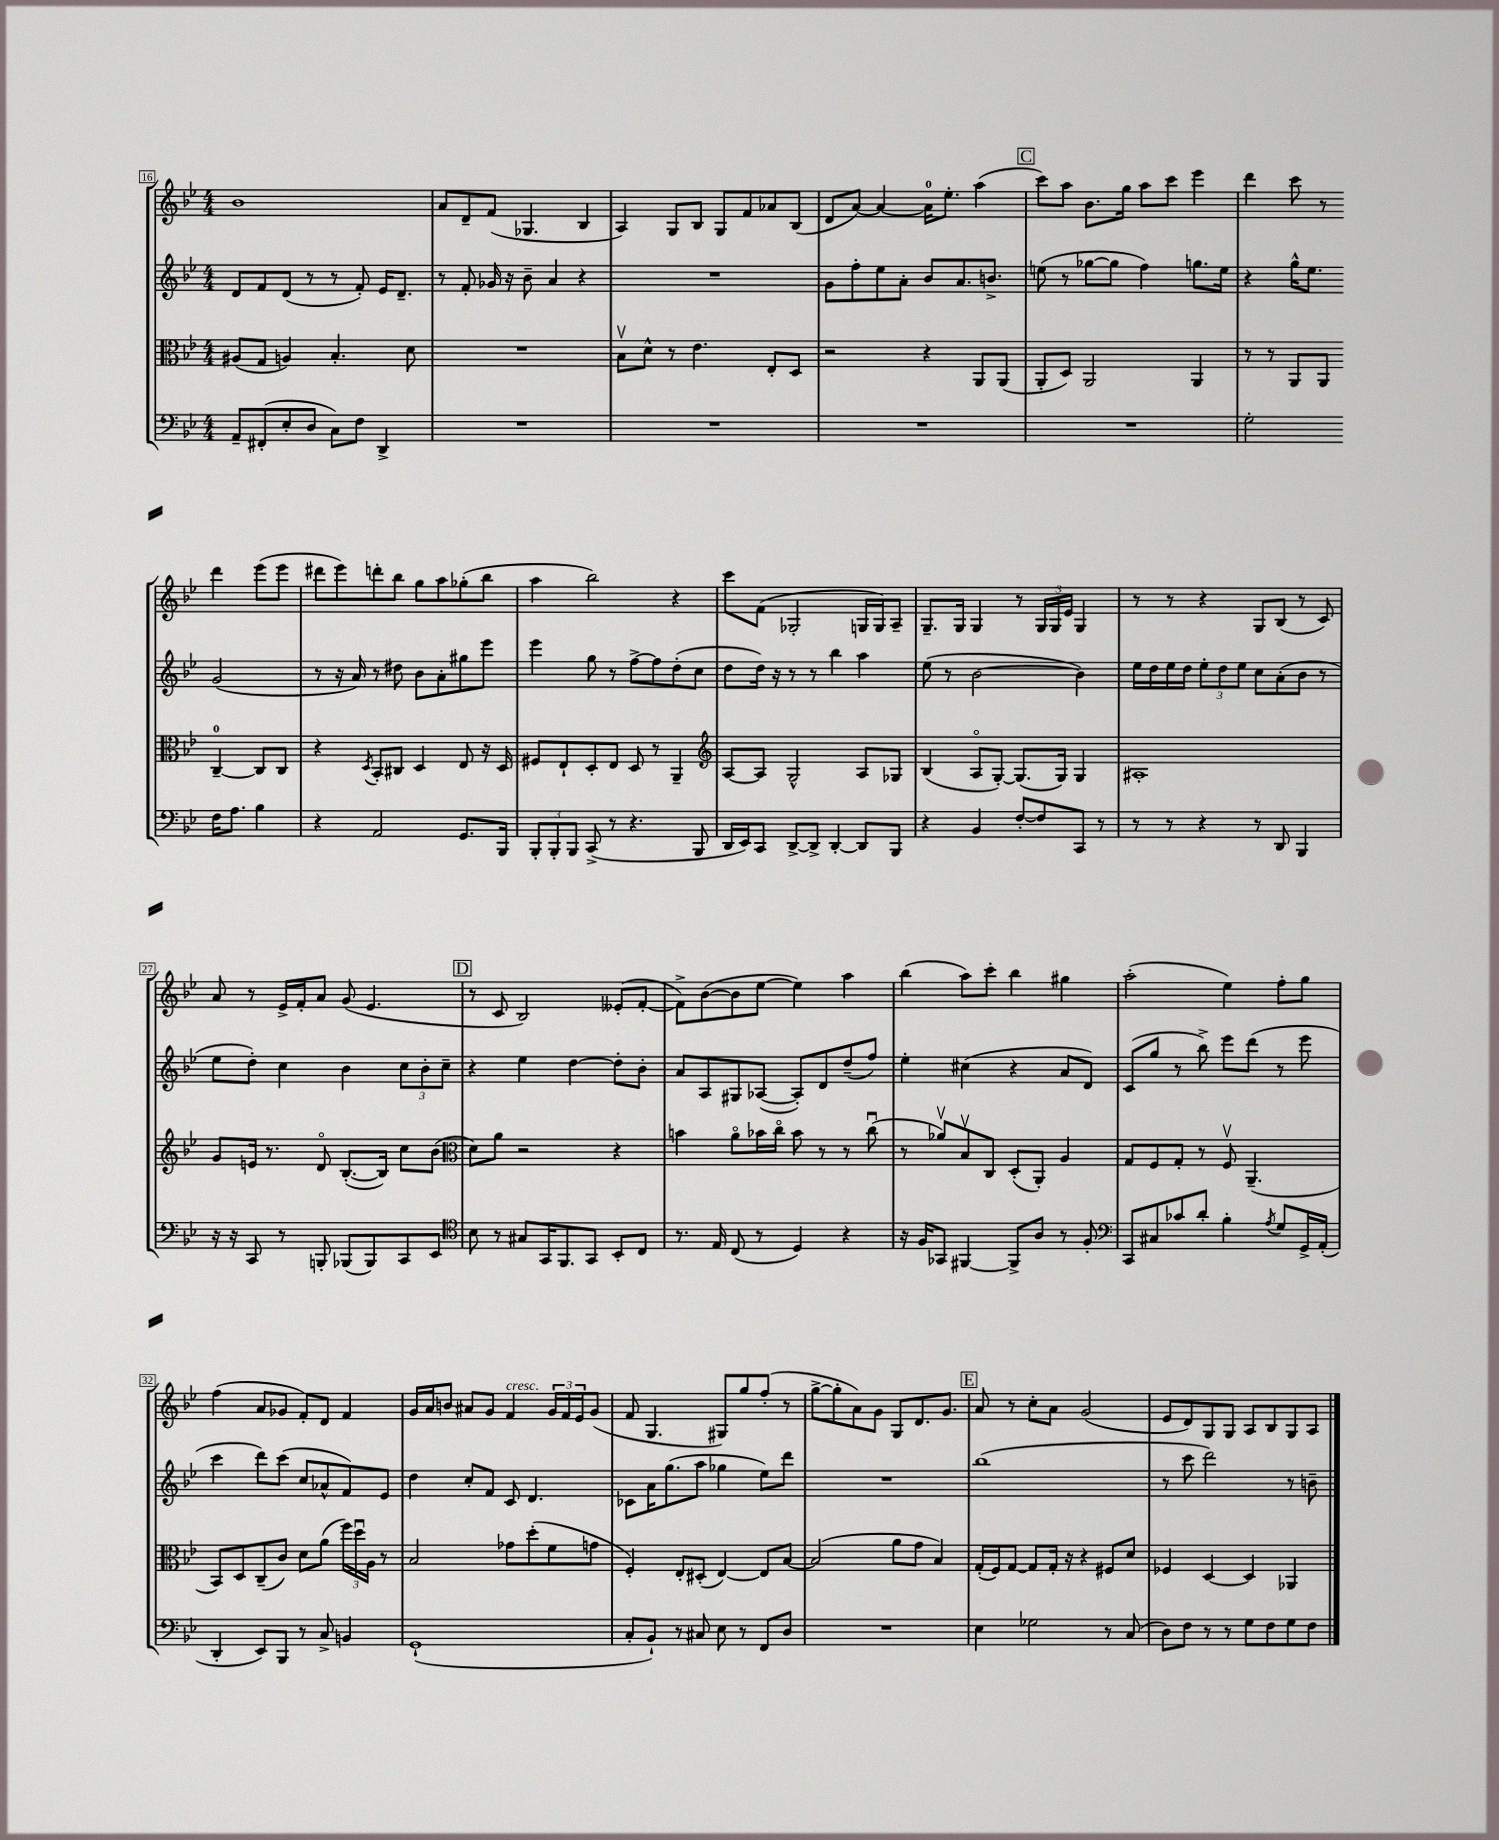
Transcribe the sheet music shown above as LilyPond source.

<<
\new StaffGroup <<
\new Staff = "s0" {
    \clef treble \key bes \major \numericTimeSignature \time 4/4
    bes'1 |
    a'8 d'8-- f'8( ges4. bes4 |
    a4) g8 bes8 g8 f'8 aes'8 bes8( |
    d'8 a'8~) a'4~ a'16-0 ees''8.-. a''4( |
    \mark \markup { \box "C" } c'''8) a''8 bes'8. g''16 a''8 c'''8 ees'''4 |
    d'''4 c'''8 r8 d'''4 ees'''8( ees'''8 |
    dis'''8 ees'''8) d'''8-. bes''8 g''8 a''8 ges''8-.( bes''8 |
    a''4 bes''2) r4 |
    c'''8 f'8( ges2-. g16 g16) a8-- |
    g8.-- g16 g4 r8 \tuplet 3/2 { g16 g16 ees'16 } g4 |
    r8 r8 r4 g8 bes8( r8 c'8) |
    a'8 r8 ees'16-> f'16-. a'8 g'8( ees'4. |
    \mark \markup { \box "D" } r8 c'8 bes2) eeses'8-.( f'8~-. |
    f'8->) bes'8~( bes'8 ees''8~ ees''4) a''4 |
    bes''4( a''8) c'''8-. bes''4 gis''4 |
    a''2-.( ees''4) f''8-. g''8 |
    f''4( a'8 ges'8 f'8-.) d'8 f'4 |
    g'16 a'16 b'8 ais'8 g'8 f'4^\markup { \italic "cresc." } \tuplet 3/2 { g'16 f'16 ees'16 } g'8( |
    f'8 g4. gis8) g''8 f''8-.( r8 |
    g''8~-> g''8-. a'8) g'8 g8 d'8. g'8. |
    \mark \markup { \box "E" } a'8 r8 c''8-. a'8 g'2( |
    ees'8 d'8) g8 g8 a8 bes8 g8 a8 \bar "|." |
}
\new Staff = "s1" {
    \clef treble \key bes \major \numericTimeSignature \time 4/4
    d'8 f'8 d'8( r8 r8 f'8-.) ees'16 d'8.-- |
    r8 f'8-. ges'16 r16 bes'8-- a'4 r4 |
    R1 |
    g'8 f''8-. ees''8 a'8-. bes'8 a'8. b'8.-> |
    \mark \markup { \box "C" } e''8( r8 ges''8~ ges''8 f''4) g''8. e''16 |
    r4 g''16-^ ees''8. g'2( |
    r8 r16 a'16) r8 dis''8 bes'8 a'8-. gis''8 ees'''8 |
    ees'''4 g''8 r8 f''8~-> f''8 d''8-.( c''8 |
    d''8 d''16) r16 r8 r8 bes''4 a''4 |
    ees''8( r8 bes'2~ bes'4) |
    ees''16 d''16 ees''16 d''16 \tuplet 3/2 { ees''8-. d''8 ees''8 } c''8 a'8-.( bes'8 r8 |
    ees''8 d''8-.) c''4 bes'4 \tuplet 3/2 { c''8 bes'8-. c''8-- } |
    \mark \markup { \box "D" } r4 ees''4 d''4~ d''8-. bes'8-. |
    a'8 a8 gis8 aes8~( aes8-.) d'8 d''8--( f''8) |
    ees''4-. cis''4( r4 a'8 d'8) |
    c'8( g''8 r8 bes''8->) ees'''8 d'''8( r8 ees'''8 |
    c'''4 d'''8) c'''8( c''8 aes'8-^ f'8) ees'8 |
    d''4 c''8-. f'8 c'8 d'4. |
    ces'8 a'16 g''8.( a''8 ges''4 ees''8) d'''8 |
    R1 |
    \mark \markup { \box "E" } bes''1( |
    r8 c'''8 d'''2) r8 b'8-- \bar "|." |
}
\new Staff = "s2" {
    \clef alto \key bes \major \numericTimeSignature \time 4/4
    ais8( g8 a4) bes4.-. d'8 |
    R1 |
    bes8\upbow d'8-^ r8 ees'4. ees8-. d8 |
    r2 r4 a,8 a,8( |
    \mark \markup { \box "C" } a,8-. d8) a,2 a,4 |
    r8 r8 a,8 a,8 c4-0~-- c8 c8 |
    r4 \acciaccatura { d8 } bes,8-. cis8 d4 ees8 r16 d16 |
    fis8 ees8-! d8-. ees8 d8 r8 a,4-- |
    \clef treble a8~ a8 g2-^ a8 ges8 |
    bes4( a8\flageolet g8~-.) g8.( g16) g4 |
    ais1-. |
    g'8 e'16 r8. d'8\flageolet bes8.~-.( bes16) c''8 bes'8( |
    \mark \markup { \box "D" } \clef alto d'8) a'8 r2 r4 |
    b'4 a'8\flageolet bes'16 c''16\flageolet bes'8 r8 r8 c''8\downbow( |
    r8 aes'8\upbow) bes8\upbow c8 d8-.( a,8-.) a4 |
    g8 f8 g8-. r8 f8\upbow a,4.--( |
    bes,8) d8 c8--( c'8) d'8 a'8( \tuplet 3/2 { f''16) d''16\downbow a16 } r8 |
    bes2 ges'8 d''8-.( f'8 g'8 |
    f4-.) ees8-. dis8-.( ees4~) ees8 bes8~ |
    bes2( a'8 g'8 bes4) |
    \mark \markup { \box "E" } g16-.( f16) g8~ g8 g16-. r16 r4 fis8 d'8 |
    fes4 d4~ d4 aes,4 \bar "|." |
}
\new Staff = "s3" {
    \clef bass \key bes \major \numericTimeSignature \time 4/4
    a,8-- fis,8-.( ees8-. d8 c8) f8 d,4-> |
    R1 |
    R1 |
    R1 |
    \mark \markup { \box "C" } R1 |
    g2-. f16 a8. bes4 |
    r4 a,2 g,8. bes,,16 |
    \tuplet 3/2 { bes,,8-. bes,,8-. bes,,8 } c,8->( r8 r4. bes,,8 |
    d,16 ees,16) c,8 d,8~-> d,8-> d,4~-. d,8 bes,,8 |
    r4 bes,4 f8~-. f8 c,8 r8 |
    r8 r8 r4 r8 d,8 bes,,4 |
    r16 r16 c,8 r8 b,,8-. bes,,8( bes,,8) c,8 ees,8 |
    \mark \markup { \box "D" } \clef tenor bes8 r8 gis8 g,16 f,8. g,8 bes,8-. c8 |
    r8. ees16 c8( r8 d4) r4 |
    r16 f16 ges,8 fis,4~ fis,8-> a8 r8 f8-. |
    \clef bass c,8 cis8 ces'8 d'8-. bes4-. \acciaccatura { a8 } g8 g,16-> a,16-.( |
    d,4-. ees,8) bes,,8 r8 c8-> b,4 |
    g,1-!( |
    c8-. bes,8-!) r8 cis8 ees8 r8 f,8 d8 |
    R1 |
    \mark \markup { \box "E" } ees4 ges2 r8 c8( |
    d8) f8 r8 r8 g8 f8 g8 f8 \bar "|." |
}
>>
>>
\layout { \context { \Score currentBarNumber = #16 \override BarNumber.stencil = #(make-stencil-boxer 0.1 0.3 ly:text-interface::print) } }
